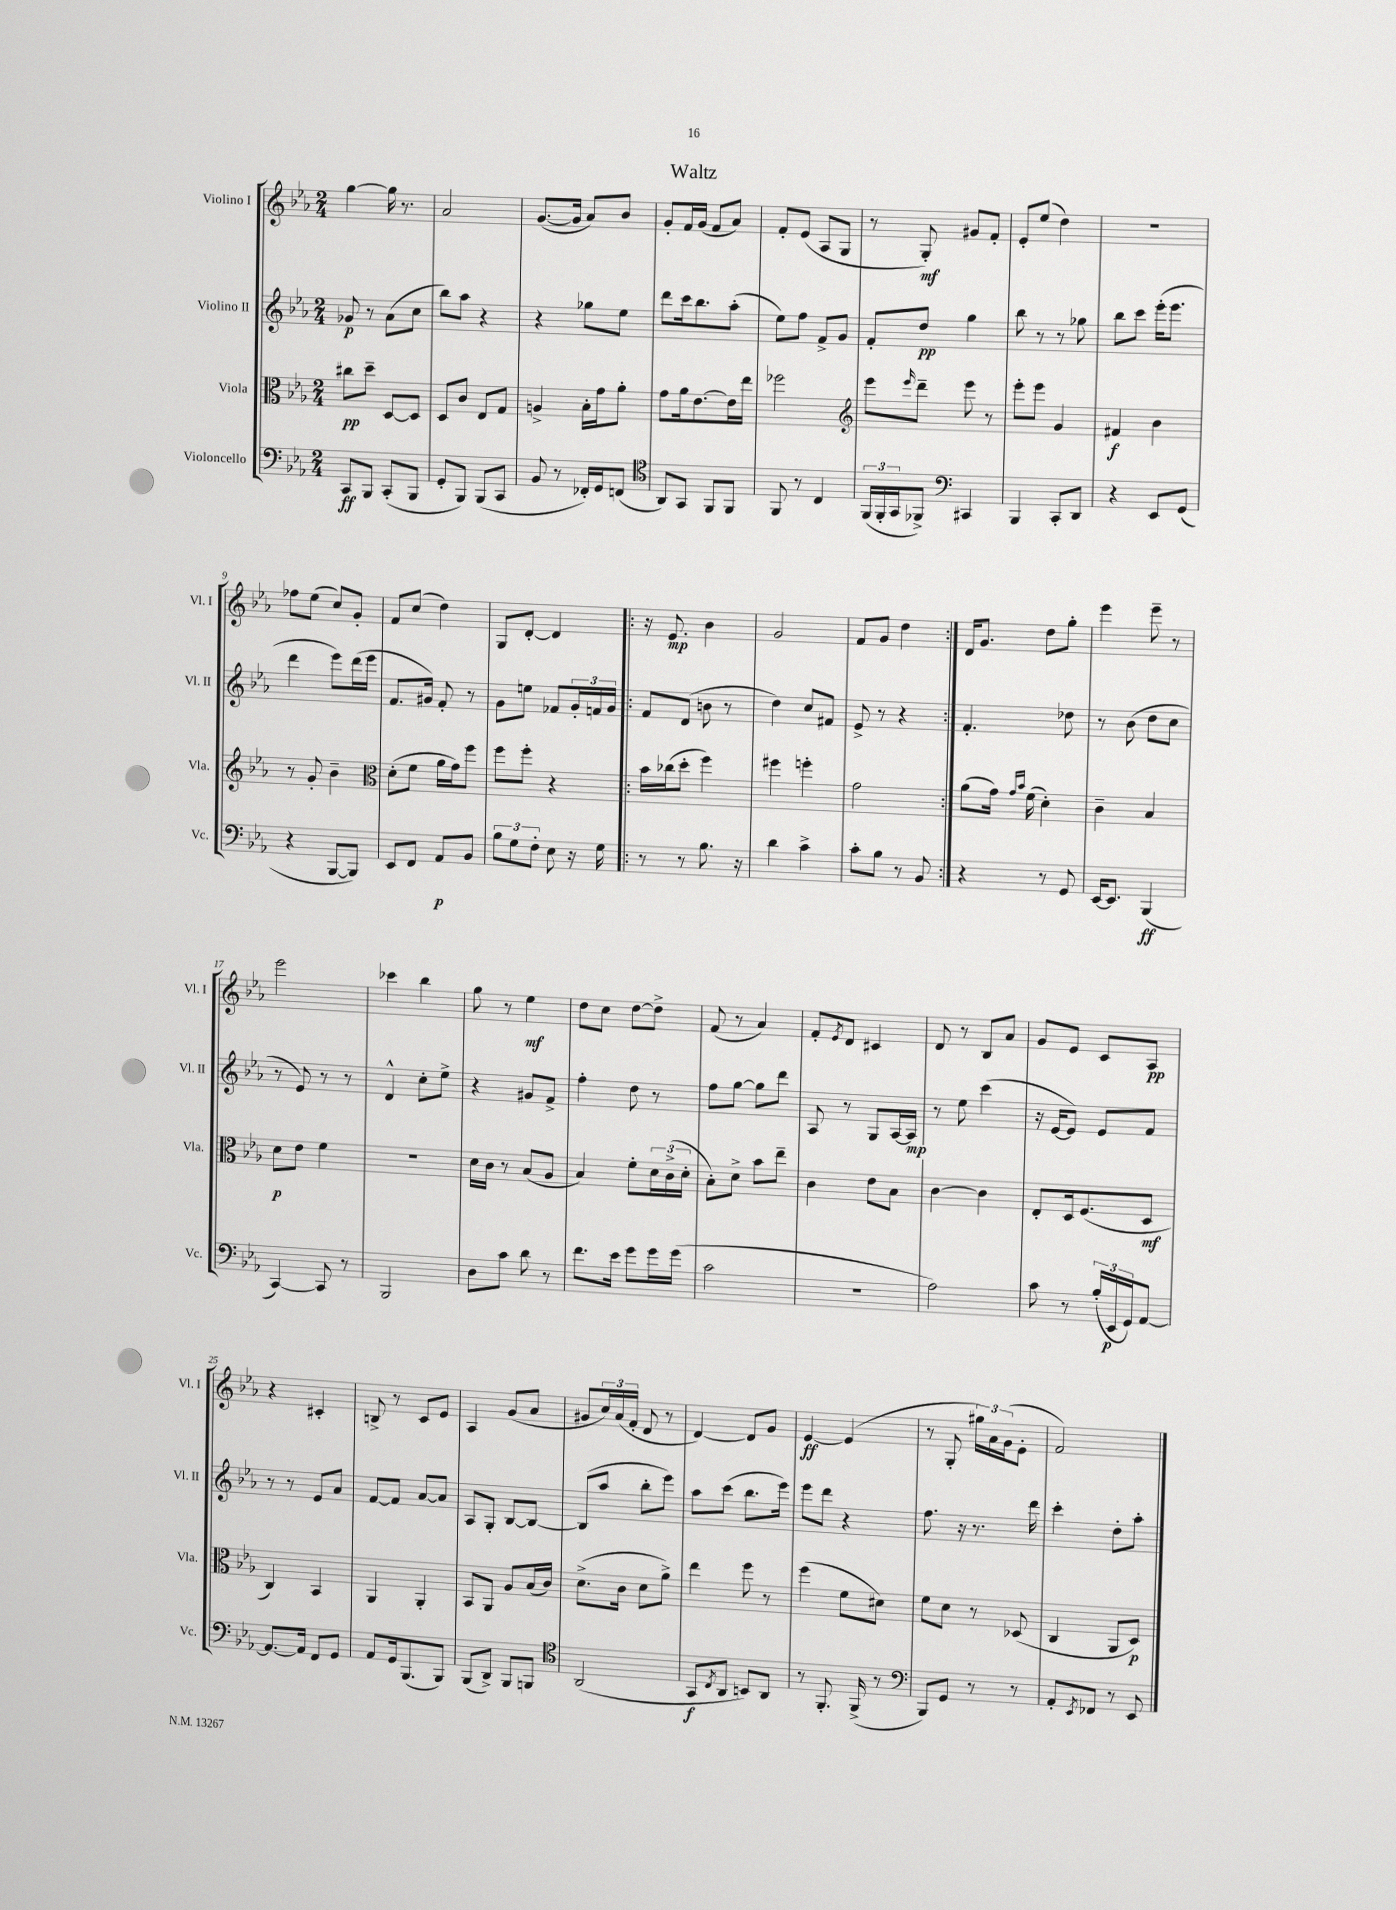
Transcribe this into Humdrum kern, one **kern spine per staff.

**kern	**dynam	**kern	**dynam	**kern	**dynam	**kern	**dynam
*part4	*part4	*part3	*part3	*part2	*part2	*part1	*part1
*staff4	*staff4	*staff3	*staff3	*staff2	*staff2	*staff1	*staff1
*I"Violoncello	*	*I"Viola	*	*I"Violino II	*	*I"Violino I	*
*I'Vc.	*	*I'Vla.	*	*I'Vl. II	*	*I'Vl. I	*
*clefF4	*	*clefC3	*	*clefG2	*	*clefG2	*
*k[b-e-a-]	*	*k[b-e-a-]	*	*k[b-e-a-]	*	*k[b-e-a-]	*
*M2/4	*	*M2/4	*	*M2/4	*	*M2/4	*
=1	=1	=1	=1	=1	=1	=1	=1
8CC/L	ff	8cc#X\L	pp	8g-X/	p	[4gg\	.
8BBB-/J	.	8dd~\J	.	8r	.	.	.
(8CC'/L	.	[8D/L	.	(8a-\L	.	16gg\]	.
.	.	.	.	.	.	8.r	.
8BBB-/J	.	8D/J]	.	8cc\J	.	.	.
=2	=2	=2	=2	=2	=2	=2	=2
8GG'/L	.	8D/L	.	8bb-\L)	.	2a-/	.
8BBB-/J)	.	8c/J	.	8aa-\J	.	.	.
(8BBB-/L	.	8E-/L	.	4r	.	.	.
8CC/J	.	8G/J	.	.	.	.	.
=3	=3	=3	=3	=3	=3	=3	=3
8BB-/	.	4An^/	.	4r	.	([8.g/L	.
8r	.	.	.	.	.	.	.
.	.	.	.	.	.	16g/Jk]	.
16FF-X'/LL)	.	16B-'\LL	.	8gg-X\L	.	8a-/L)	.
16GG/J	.	16g\J	.	.	.	.	.
(8FFn/J	.	8a-'\J	.	8ee-\J	.	8b-/J	.
=4	=4	=4	=4	=4	=4	=4	=4
*clefC4	*	*	*	*	*	*	*
8AA-/L)	.	8g\L	.	8ddd\L	.	8g'/L	.
8GG/J	.	16a-\k	.	16ccc\k	.	16f/L	.
.	.	[8.e-\	.	8.bb-\	.	(16g/JJ	.
8FF/L	.	.	.	.	.	8f/L	.
8FF/J	.	16e-\L]	.	(8aa-'\J	.	8a-/J)	.
.	.	16ee-\JJ	.	.	.	.	.
=5	=5	=5	=5	=5	=5	=5	=5
8FF/	.	2ff-X\	.	8ee-\L)	.	8f'/L	.
8r	.	.	.	8ff\J	.	(8e-/J	.
4C/	.	.	.	8f^/L	.	8A-/L	.
.	.	.	.	8g/J	.	8G/J	.
=6	=6	=6	=6	=6	=6	=6	=6
*	*	*clefG2	*	*	*	*	*
(24FF/LL	.	8eee-\L	.	8f'/L	.	8r	.
24FF'/	.	.	.	.	.	.	.
24GG/J	.	.	.	.	.	.	.
.	.	16qqeee-/	.	.	.	.	.
8FF-X^/J)	.	8ddd~\J	.	8dd/J	pp	8G'/)	mf
*clefF4	*	*	*	*	*	*	*
4CC#X/	.	8eee-\	.	4gg\	.	8g#X/L	.
.	.	8r	.	.	.	8f'/J	.
=7	=7	=7	=7	=7	=7	=7	=7
4BBB-/	.	8eee-'\L	.	8bb-\	.	8e-'/L	.
.	.	8eee-\J	.	8r	.	(8ee-/J	.
8CC'/L	.	4g/	.	8r	.	4dd\)	.
8DD/J	.	.	.	8gg-X\	.	.	.
=8	=8	=8	=8	=8	=8	=8	=8
4r	.	4f#X/	f	8bb-\L	.	2r	.
.	.	.	.	8ccc\J	.	.	.
8EE-/L	.	4b-\	.	(16eee-'\KL	.	.	.
.	.	.	.	8.eee-\J	.	.	.
(8GG/J	.	.	.	.	.	.	.
!!LO:LB:g=z
=9	=9	=9	=9	=9	=9	=9	=9
4r	.	8r	.	4ddd\	.	8ff-X\L	.
.	.	8g'/	.	.	.	(8ee-\J	.
[8BBB-/L	.	4b-~\	.	8eee-\L)	.	8cc/L)	.
8BBB-/J])	.	.	.	(16ddd\L	.	8g'/J	.
.	.	.	.	16eee-\JJ	.	.	.
=10	=10	=10	=10	=10	=10	=10	=10
*	*	*clefC3	*	*	*	*	*
8EE-/L	.	(8d'\L	.	8.f/L	.	8f/L	.
8FF/J	.	8f\J	.	.	.	(8cc/J	.
.	.	.	.	16g#X/Jk)	.	.	.
8AA-/L	p	16a-\LL	.	8f'/	.	4dd\)	.
.	.	16g\J)	.	.	.	.	.
8BB-/J	.	8ff\J	.	8r	.	.	.
=11	=11	=11	=11	=11	=11	=11	=11
12B-\L	.	8ff\L	.	8g\L	.	8G/L	.
12G\	.	.	.	.	.	.	.
.	.	8ff'\J	.	8een\J	.	[8d'/J	.
12F'\J	.	.	.	.	.	.	.
8E-\	.	4r	.	8f-X/L	.	4d/]	.
16r	.	.	.	24g'/L	.	.	.
.	.	.	.	24fn/	.	.	.
16G\	.	.	.	.	.	.	.
.	.	.	.	24g/JJ	.	.	.
=12!|:	=12!|:	=12!|:	=12!|:	=12!|:	=12!|:	=12!|:	=12!|:
8r	.	16b-\LL	.	8f/L	.	16r	.
.	.	(16cc-X\J	.	.	.	8.e-/	mp
8r	.	8dd'\J	.	(8d/J	.	.	.
8.B-\	.	4ff\)	.	8bn\	.	4b-\	.
.	.	.	.	8r	.	.	.
16r	.	.	.	.	.	.	.
=13	=13	=13	=13	=13	=13	=13	=13
4d\	.	4ff#X\	.	4dd\)	.	2g/	.
4c^\	.	4ffn'\	.	8cc/L	.	.	.
.	.	.	.	8f#X/J	.	.	.
=14	=14	=14	=14	=14	=14	=14	=14
8c'\L	.	2g\	.	8e-^/	.	8f/L	.
8B-\J	.	.	.	8r	.	8g/J	.
8r	.	.	.	4r	.	4dd\	.
8BB-/	.	.	.	.	.	.	.
=15:|!	=15:|!	=15:|!	=15:|!	=15:|!	=15:|!	=15:|!	=15:|!
4r	.	(8a-\L	.	4.f'/	.	16d/KL	.
.	.	.	.	.	.	8.g/J	.
.	.	16g\Jk)	.	.	.	.	.
.	.	16qqg/LL	.	.	.	.	.
.	.	16qqb-/JJ	.	.	.	.	.
.	.	(16f\	.	.	.	.	.
8r	.	4d'\)	.	.	.	8dd\L	.
8GG/	.	.	.	8dd-X\	.	8gg'\J	.
=16	=16	=16	=16	=16	=16	=16	=16
[16EE-/KL	.	4c~\	.	8r	.	4eee-\	.
8.EE-/J]	.	.	.	.	.	.	.
.	.	.	.	(8b-\	.	.	.
(4BBB-/	ff	4B-/	.	8dd\L	.	8eee-~\	.
.	.	.	.	8cc\J	.	8r	.
!!LO:LB:g=z
=17	=17	=17	=17	=17	=17	=17	=17
[4CC/)	.	8d\L	p	8r	.	2eee-\	.
.	.	8e-\J	.	8e-/)	.	.	.
8CC/]	.	4f\	.	8r	.	.	.
8r	.	.	.	8r	.	.	.
=18	=18	=18	=18	=18	=18	=18	=18
2BBB-/	.	2r	.	4d^^/	.	4ccc-X\	.
.	.	.	.	8cc'\L	.	4bb-\	.
.	.	.	.	8ee-^\J	.	.	.
=19	=19	=19	=19	=19	=19	=19	=19
8D\L	.	16d\LL	.	4r	.	8gg\	.
.	.	16c\JJ	.	.	.	.	.
8c\J	.	8r	.	.	.	8r	.
8d\	.	(8B-/L	.	8g#X/L	.	4ee-\	mf
8r	.	8A-/J	.	8f^/J	.	.	.
=20	=20	=20	=20	=20	=20	=20	=20
8.f\L	.	4B-/)	.	4ff'\	.	8dd\L	.
.	.	.	.	.	.	8cc\J	.
16e-\Jk	.	.	.	.	.	.	.
8g\L	.	8f'\L	.	8dd\	.	[8dd\L	.
16g\L	.	24d\L	.	8r	.	8dd^\J]	.
.	.	(24c^\	.	.	.	.	.
(16g\JJ	.	.	.	.	.	.	.
.	.	24d'\JJ	.	.	.	.	.
=21	=21	=21	=21	=21	=21	=21	=21
2c\	.	8B-'\L)	.	8ff\L	.	(8f/	.
.	.	8d^\J	.	[8gg\J	.	8r	.
.	.	8b-\L	.	8gg\L]	.	4a-/)	.
.	.	8ee-~\J	.	8ddd\J	.	.	.
=22	=22	=22	=22	=22	=22	=22	=22
2r	.	4c\	.	8A-/	.	8f'/L	.
.	.	.	.	.	.	8qe-/	.
.	.	.	.	8r	.	8d/J	.
.	.	8e-\L	.	8G/L	.	4c#X/	.
.	.	8B-\J	.	[16A-/L	.	.	.
.	.	.	.	16A-/JJ]	mp	.	.
=23	=23	=23	=23	=23	=23	=23	=23
2A-\)	.	[4c\	.	8r	.	8d/	.
.	.	.	.	8ee-\	.	8r	.
.	.	4c\]	.	(4ccc\	.	8B-/L	.
.	.	.	.	.	.	8a-/J	.
=24	=24	=24	=24	=24	=24	=24	=24
8c\	.	8E-'/L	.	16r	.	8g/L	.
.	.	.	.	[16e-/KL	.	.	.
8r	.	16D/k	.	8e-/J])	.	8e-/J	.
.	.	(8.F/	.	.	.	.	.
(24B-'/LL	.	.	.	8e-/L	.	8c/L	.
24EE-/	p	.	.	.	.	.	.
24GG/J)	.	.	.	.	.	.	.
[8AA-/J	.	8D/J	mf	8f/J	.	8A-/J	pp
!!LO:LB:g=z
=25	=25	=25	=25	=25	=25	=25	=25
8.AA-/L_	.	4C/)	.	8r	.	4r	.
.	.	.	.	8r	.	.	.
16AA-/Jk]	.	.	.	.	.	.	.
8FF/L	.	4BB-/	.	8e-/L	.	4c#X'/	.
8GG/J	.	.	.	8a-/J	.	.	.
=26	=26	=26	=26	=26	=26	=26	=26
8AA-/L	.	4AA-/	.	[8f/L	.	8Bn^/	.
16GG/k	.	.	.	8f/J]	.	8r	.
(8.BBB-/	.	.	.	.	.	.	.
.	.	4AA-'/	.	[8a-/L	.	8c/L	.
8BBB-/J)	.	.	.	8a-/J]	.	8e-/J	.
=27	=27	=27	=27	=27	=27	=27	=27
(8BBB-/L	.	8BB-/L	.	8A-/L	.	4A-/	.
8DD^/J)	.	8AA-/J	.	8G'/J	.	.	.
8BBB-/L	.	8A-/L	.	[8B-/L	.	(8g/L	.
8BBBn/J	.	(16B-/L	.	8B-/J_	.	8a-/J	.
.	.	16c/JJ)	.	.	.	.	.
=28	=28	=28	=28	=28	=28	=28	=28
*clefC4	*	*	*	*	*	*	*
(2AA-/	.	(8.d^\L	.	(8B-/L]	.	8g#X/L	.
.	.	.	.	8aa-/J	.	24cc/L)	.
.	.	.	.	.	.	(24a-/	.
.	.	16c\Jk	.	.	.	.	.
.	.	.	.	.	.	24f'/JJ	.
.	.	8d\L	.	8bb-'\L	.	8d/	.
.	.	8a-^\J)	.	8eee-\J)	.	8r	.
=29	=29	=29	=29	=29	=29	=29	=29
8GG/L	f	4ee-\	.	8aa-\L	.	[4d/)	.
8qC/	.	.	.	.	.	.	.
8AA-/J	.	.	.	(8ccc\J	.	.	.
8BBn/L)	.	8ff\	.	8.bb-\L	.	8d/L]	.
8AA-/J	.	8r	.	.	.	8g/J	.
.	.	.	.	16eee-\Jk)	.	.	.
=30	=30	=30	=30	=30	=30	=30	=30
8r	.	(4ff\	.	8eee-\L	.	[4e-/	ff
8.FF'/	.	.	.	8ddd\J	.	.	.
.	.	8f\L	.	4r	.	(4e-/]	.
(16FF^/	.	.	.	.	.	.	.
8r	.	8d#X\J)	.	.	.	.	.
=31	=31	=31	=31	=31	=31	=31	=31
*clefF4	*	*	*	*	*	*	*
8BBB-/L)	.	8f\L	.	8.ff\	.	8r	.
8GG/J	.	8d\J	.	.	.	8G'/	.
.	.	.	.	16r	.	.	.
8r	.	8r	.	8.r	.	24gg#X\LL)	.
.	.	.	.	.	.	24a-\	.
.	.	.	.	.	.	(24g\J	.
8r	.	(8D-X/	.	.	.	8e-'\J	.
.	.	.	.	16ddd\	.	.	.
=32	=32	=32	=32	=32	=32	=32	=32
8AA-'/L	.	4C/	.	4ccc'\	.	2f/)	.
8qEE-/	.	.	.	.	.	.	.
8FF-X/J	.	.	.	.	.	.	.
8r	.	8AA-/L	.	8dd'\L	.	.	.
8EE-/	.	8D/J)	p	8aa-'\J	.	.	.
==	==	==	==	==	==	==	==
*-	*-	*-	*-	*-	*-	*-	*-
